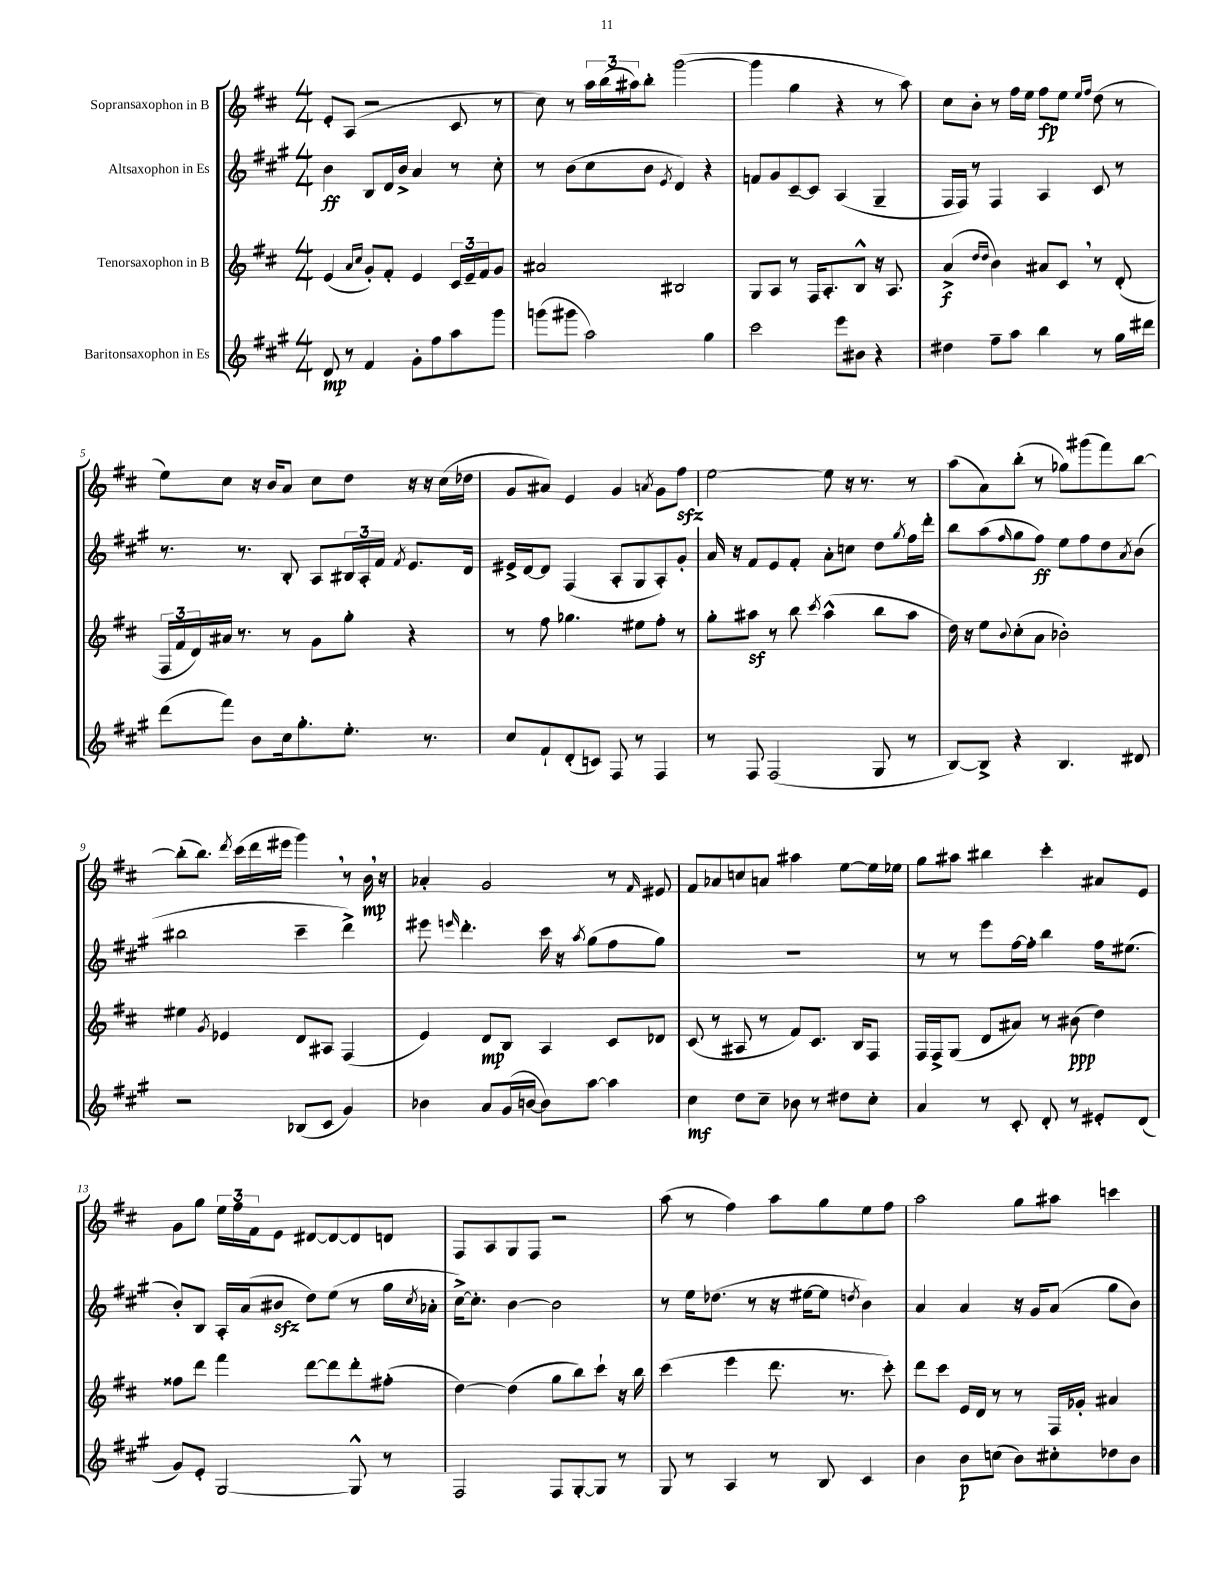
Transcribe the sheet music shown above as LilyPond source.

<<
\new StaffGroup <<
\new Staff = "s0" \with { instrumentName = "Sopransaxophon in B" } {
    \clef treble \key d \major \numericTimeSignature \time 4/4
    e'8-. a8( r2 cis'8 r8 |
    cis''8) r8 \tuplet 3/2 { a''16 b''16( ais''16) } b''8-. g'''2~( |
    g'''4 g''4 r4 r8 a''8) |
    cis''8 b'8-. r8 fis''16 e''16 fis''8\fp e''8 \grace { e''16 fis''16 } d''8( r8 |
    e''8) cis''8 r16 b'16 a'8 cis''8 d''8 r16 r16 cis''16( des''16 |
    g'8 ais'8) e'4 g'4 \acciaccatura { a'8 } g'8 fis''8\sfz |
    e''2~ e''8 r16 r8. r8 |
    a''8( a'8) b''8-.( r8 ges''8) gis'''8( fis'''8) b''8~ |
    b''8-.( b''8.) \acciaccatura { d'''8 } cis'''16( d'''16 eis'''16 g'''4) \breathe r8 b'16\mp \breathe r16 |
    aes'4-. g'2 r8 \grace { fis'16 } eis'8 |
    fis'8 aes'8 c''8 a'8 ais''4 e''8~ e''16 ees''16 |
    g''8 ais''8 bis''4 cis'''4-. ais'8 e'8 |
    g'8 g''8 \tuplet 3/2 { e''16 fis''16 fis'16 } e'8 dis'8~ dis'8~ dis'8 d'8 |
    fis8 a8 g8 fis8 r2 |
    a''8( r8 fis''4) a''8 g''8 e''8 fis''8 |
    a''2 g''8 ais''8 c'''4 \bar "|." |
}
\new Staff = "s1" \with { instrumentName = "Altsaxophon in Es" } {
    \clef treble \key a \major \numericTimeSignature \time 4/4
    b'4\ff b8 d'16 b'16-> a'4 r8 cis''8-. |
    r8 b'8( cis''8 b'8 \acciaccatura { e'8 } d'4) r4 |
    f'8 gis'8 cis'8~-- cis'8 a4( gis4-- |
    fis16 fis16) r8 fis4 a4 cis'8 r8 |
    r8. r8. b8-. a8 \tuplet 3/2 { bis16 a16-. fis'16 } \acciaccatura { fis'8 } e'8. d'16 |
    eis'16-> d'16~ d'8 fis4( a8-. gis8 a8-.) gis'8-. |
    a'16 r16 fis'8 e'8 fis'8-. a'8-. c''8 d''8 \acciaccatura { gis''8 } fis''16 d'''16-. |
    b''8 a''8( \grace { fis''16 } gis''8 fis''8\ff) e''8 fis''8 d''8 \acciaccatura { a'8 } b'8( |
    bis''2 cis'''4-- d'''4->) |
    eis'''8 \grace { e'''16 } d'''4.-. cis'''16 r16 \acciaccatura { a''8 } gis''8( fis''8 gis''8) |
    R1 |
    r8 r8 e'''8 fis''16~ fis''16-. b''4 fis''16 eis''8.( |
    b'8-.) b8 a16-. a'16( bis'8\sfz d''8) e''8( r8 gis''16 \acciaccatura { cis''8 } aes'16-. |
    cis''16~->) cis''8.-. b'4~ b'2 |
    r8 e''16 des''8.( r8 r16 eis''16~ eis''8 \acciaccatura { d''8 } b'4) |
    a'4 a'4 r16 gis'16 a'8( gis''8 b'8) \bar "|." |
}
\new Staff = "s2" \with { instrumentName = "Tenorsaxophon in B" } {
    \clef treble \key d \major \numericTimeSignature \time 4/4
    e'4( \grace { a'16 cis''16 } g'8-.) fis'8-. e'4 \tuplet 3/2 { cis'16 e'16-- fis'16 } g'8 |
    ais'2 bis2 |
    g8 a8 r8 fis16 a8.-. b8-^ r16 a8. |
    a'4->\f( \grace { d''16 d''16 } b'4) ais'8 cis'8 \breathe r8 d'8-.( |
    \tuplet 3/2 { fis16 fis'16 d'16) } ais'16 r8. r8 g'8 g''8-. r4 |
    r8 fis''8 ges''4. eis''8 fis''8-. r8 |
    g''8-. ais''8\sf r8 b''8 \acciaccatura { cis'''8 } ais''4-^( b''8 ais''8 |
    d''16) r16 e''8 \appoggiatura { b'8 } cis''8-.( a'8 bes'2-.) |
    eis''4 \acciaccatura { g'8 } ees'4 d'8 ais8 fis4( |
    e'4) d'8\mp b8 a4 cis'8 des'8 |
    cis'8( r8 ais8 r8 fis'8) cis'8. b16 fis8 |
    fis16 fis16-> g8( d'8 ais'8) r8 bis'8\ppp( d''4) |
    fisis''8 d'''8 fis'''4 d'''8~ d'''8 d'''8-. fis''8-.( |
    d''4~) d''4( g''8 b''8) cis'''8-! r16 b''16 |
    cis'''4( e'''4 d'''8. r8. cis'''8-.) |
    d'''8 cis'''8 e'16 d'16 r8 r8 fis16 ges'16-. ais'4 \bar "|." |
}
\new Staff = "s3" \with { instrumentName = "Baritonsaxophon in Es" } {
    \clef treble \key a \major \numericTimeSignature \time 4/4
    d'8\mp r8 fis'4 gis'8-. fis''8 a''8 gis'''8 |
    g'''8( gis'''8 a''2) gis''4 |
    cis'''2 e'''8 bis'8 r4 |
    dis''4 fis''8-- a''8 b''4 r8 gis''16 dis'''16 |
    d'''8( fis'''8) b'8 cis''16 gis''8.-. e''8.-. r8. |
    cis''8 fis'8-! d'8-.( c'8) fis8 r8 fis4 |
    r8 fis8 fis2( gis8 r8 |
    b8~) b8-> r4 b4. dis'8 |
    r2 bes8( cis'8 gis'4) |
    bes'4 a'8 gis'16( b'16~ b'8) a''8~ a''4 |
    cis''4\mf d''8 cis''8-- bes'8 r8 dis''8 cis''8-. |
    a'4 r8 cis'8-. d'8-. r8 eis'8-. d'8( |
    gis'8) e'8-. gis2~ gis8-^ r8 |
    fis2 fis8 gis8~-. gis8 r8 |
    gis8 r8 a4 r8 b8 cis'4 |
    b'4 b'8\p c''8( b'8) cis''8-. des''8 b'8 \bar "|." |
}
>>
>>
